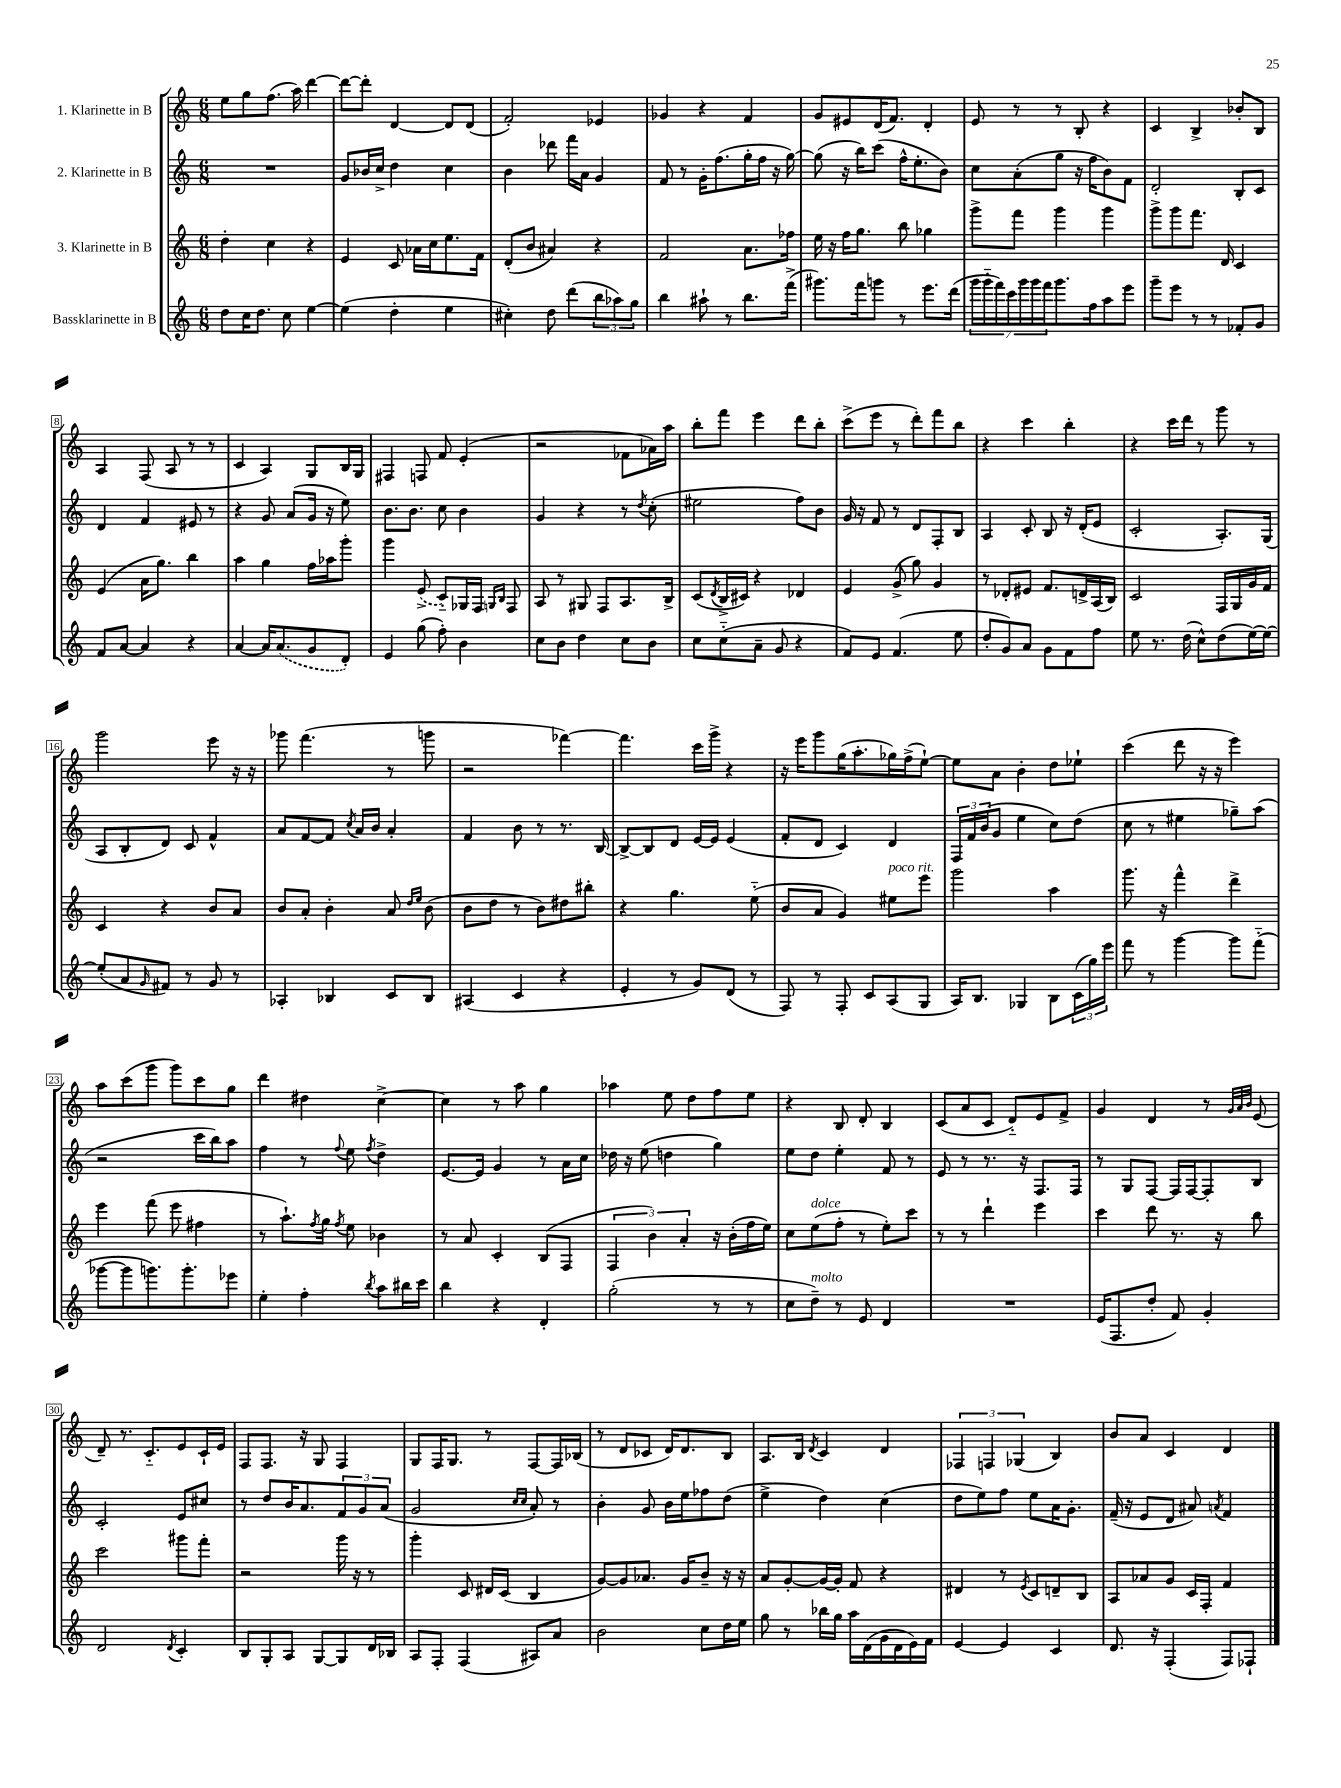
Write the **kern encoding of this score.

**kern	**kern	**kern	**kern
*staff4	*staff3	*staff2	*staff1
*clefG2	*clefG2	*clefG2	*clefG2
*k[]	*k[]	*k[]	*k[]
*M6/8	*M6/8	*M6/8	*M6/8
8dd\L	4dd'\	2.r	8ee\L
16cc\K	.	.	8gg\
8.dd\J	.	.	.
.	4cc\	.	(8.ff\J
8cc\	.	.	.
.	.	.	16aa\)
[4ee\	4r	.	[4ddd\
=	=	=	=
(4ee\]	4e/	8g/L	8ddd\_L
.	.	16b-/L	8ddd'\]J
.	.	16cc^/JJ	.
4dd'\	8c/	4dd\	[4d/
.	16a-\LL	.	.
.	16cc\J	.	.
4ee\	8.ee\	4cc\	8d/]L
.	.	.	(8d/J
.	16f\Jk	.	.
=	=	=	=
4cc#'\)	(8d'/L	4b\	2f'/)
.	8b/J	.	.
8dd\	4a#/)	8ddd-\	.
(8ddd\L	.	16fff\LL	.
.	.	16a\JJ	.
12bb\	4r	4g/	4e-/
12aa-\)	.	.	.
12gg\J	.	.	.
=	=	=	=
4bb\	2f/	8f/	4g-/
.	.	8r	.
8aa#`\	.	16g'\LK	4r
.	.	(8.ff\	.
8r	.	.	.
8.bb\L	8.a\L	16gg'\L	4f/
.	.	16ff\JJ	.
.	.	16r	.
(16fff^\Jk	16ff-\Jk	[16gg\)	.
=	=	=	=
8.ggg#\L)	16ee\	(8gg\]	8g/L
.	16r	.	.
.	16ff\LK	16r	8e#/
16fff\k	8.gg\J	16bb\LK)	.
8ggg\J	.	(8ccc\J	(16d/K
.	.	.	8.f/J)
8r	8bb\	16ff^^\LK	.
.	.	8.ee'\	.
8.eee\L	4gg-\	.	4d'/
.	.	8b\J)	.
(16ddd\Jk	.	.	.
=	=	=	=
28ggg\LL	8ggg^\L	8cc\L	8e/
28ggg'~\	.	.	.
28fff\)	.	.	.
28ccc\	.	.	.
.	8fff\J	(8a'\	8r
28ggg\	.	.	.
28ggg\	.	.	.
28fff\J	.	.	.
8.ggg\	4ggg\	8gg\J	8r
.	.	16r	8B'/
16ff\k	.	16ff\LK	.
8aa\	4ggg\	8b\)	4r
8eee\J	.	8f\J	.
=	=	=	=
8ggg~\L	8ggg^\L	2d'/	4c/
8eee\J	8ggg\	.	.
8r	8.fff\J	.	4B^/
8r	.	.	.
.	16d/	.	.
8f-'/L	4c/	8B'/L	8b-'/L
8g/J	.	8c/J	8B/J
=	=	=	=
8f/L	(4e/	4d/	4A/
[8a/J	.	.	.
4a/]	16a\LK	4f/	(8F/
.	8.gg\J)	.	.
.	.	.	8A/
4r	4bb\	8e#/	8r
.	.	8r	8r
=	=	=	=
[4a/	4aa\	4r	4c/
16a/]LK	4gg\	8g/	4A/)
(8.a/	.	.	.
.	.	(8a/L	.
8g/	16ff\LL	16g/Jk	8G/L
.	16aa-\J	16r	.
8d'/J)	8ggg'\J	8ee\)	16B/L
.	.	.	16G/JJ
=	=	=	=
4e/	4ggg\	8.b\L	4F#/
.	.	8.b\J	.
(8gg\	(8e^/	.	8F/
8ff'\)	8c'~/L)	8cc\	8f/
4b\	16G-/L	4b\	(4e'/
.	16F/JJ	.	.
.	16qqG/LL	.	.
.	16qqB/JJ	.	.
.	8F/	.	.
=	=	=	=
8cc\L	8A/	4g/	2r
8b\J	8r	.	.
4dd\	8G#/	4r	.
.	8F/L	.	.
8cc\L	8.A/	8r	8f-\L
.	.	8qdd/	.
8b\J	.	(8cc'\	16a-\L)
.	16B^/Jk	.	16aa\JJ
=	=	=	=
8cc\L	(8c/L	2ee#\	8bb'\L
.	8qd/	.	.
(8cc'~\	16B^/L	.	8fff\J
.	16c#/JJ)	.	.
8a~\J	4r	.	4eee\
8g/	.	.	.
4r	4d-/	8ff\L)	8ddd\L
.	.	8b\J	8bb'\J
=	=	=	=
8f/L)	4e/	16g/	(8ccc^\L
.	.	16r	.
8e/J	.	8f/	8eee\J
(4.f/	(8g^/	8r	8r
.	8gg\)	8d/L	8ddd'\L)
.	4g/	8F'/	8fff\
8ee\	.	8B/J	8bb\J
=	=	=	=
8dd'/L	8r	4A/	4r
8g/)	8d-'/L	.	.
8a/J	8e#/J	8c'/	4ccc\
8g\L	8.f/L	8B/	.
8f\	.	16r	4bb'\
.	16d^/L	(16d'/LK	.
8ff\J	(16A/	8e/J	.
.	16B/JJ)	.	.
=	=	=	=
8ee\	2c/	2c'/	4r
8.r	.	.	.
.	.	.	16ccc\LL
(16dd\	.	.	16ddd\JJ
8cc^^\L)	.	.	8r
(8dd\	16F/LL	8.A'/L)	8ggg\
.	16G/	.	.
[16ee\L)	16g/	.	8r
16ee\_JJ	16f/JJ	(16G/Jk	.
=	=	=	=
(8ee'/]L	4c/	8A/L	2ggg\
8a/	.	8B'/	.
16qqg/	.	.	.
8f#/J)	4r	8d/J)	.
8r	.	8c/	.
8g/	8b/L	4f^^/	8eee\
8r	8a/J	.	16r
.	.	.	16r
=	=	=	=
4A-'/	8b/L	8a/L	8ggg-\
.	8a'/J	[8f/	(4.fff\
4B-/	4b'\	8f/]J	.
.	.	8qcc/	.
.	.	16a/LL	.
.	.	16b/JJ	.
8c/L	8a/	4a'/	8r
.	16qqdd/LL	.	.
.	16qqee/JJ	.	.
8B-/J	(8b\	.	8ggg\
=	=	=	=
(4A#/	8b\L	4f/	2r
.	8dd\J	.	.
4c/	8r	8b\	.
.	8b\L)	8r	.
4r	8dd#\	8.r	[4fff-\)
.	8bb#'\J	.	.
.	.	[16B/	.
=	=	=	=
4e'/	4r	8B^/_L	4.fff-\]
.	.	8B/]	.
8r	4.gg\	8d/J	.
8g/L)	.	[16e/LL	16ccc\LL
.	.	16e/]JJ	16ggg^\JJ
(8d/J	.	(4e/	4r
8r	(8ee'~\	.	.
=	=	=	=
8F/)	8b/L	8f'/L	16r
.	.	.	16eee\LK
8r	8a/J	8d/J	8ggg\
8F'/	4g/)	4c/)	(16gg\K
.	.	.	8.aa'\
8c/L	.	.	.
(8A/	8ee#\L	4d/	16gg-\L)
.	.	.	(16ff^\J
8G/J	8eee\J	.	[8ee`\J)
=	=	=	=
16A/LK)	2ggg\	24F/LL	8ee\]L
.	.	24f/	.
8.B/J	.	.	.
.	.	(24b/J	.
.	.	8g/J	8a\J
4G-/	.	4ee\	4b'\
8B\L	4aa\	8cc\L)	8dd\L
(24c\L	.	(8dd\J	8ee-`\J
24gg\)	.	.	.
24eee\JJ	.	.	.
=	=	=	=
8fff\	8.ggg\	8cc\	(4ccc\
8r	.	8r	.
.	16r	.	.
[4ggg\	4fff^^\	4ee#\	8ddd\
.	.	.	16r
.	.	.	16r
8ggg\]L	4ddd^\	8gg-~\L)	4eee\)
(8fff'~\J	.	(8aa\J	.
=	=	=	=
[8ggg-\L	4eee\	2r	8aa\L
8ggg-\]	.	.	(8ccc\
8.ggg\)	(8fff\	.	8ggg\J
.	8eee\	.	8ggg\L)
8.ggg'\	.	.	.
.	4ff#\	16ccc\LL	8ccc\
.	.	16bb\J)	.
8eee-\J	.	8aa\J	8gg\J
=	=	=	=
4ee'\	8r	4ff\	4ddd\
.	8.aa`\L)	.	.
4ff'\	.	8r	4dd#\
.	8qff/	.	.
.	16gg\Jk	.	.
.	8qff/	8qqff/	.
.	8ee\	8ee\	.
8qbb/	.	8qff/	.
8aa\L	4b-\	4dd^\	[4cc^\
16bb#\L	.	.	.
16ccc\JJ	.	.	.
=	=	=	=
4bb\	8r	[8.e/L	4cc\]
.	8a/	.	.
.	.	16e/]Jk	.
4r	4c'/	4g/	8r
.	.	.	8aa\
4d'/	(8B/L	8r	4gg\
.	8F/J	16a\LL	.
.	.	16cc\JJ	.
=	=	=	=
(2gg'\	6F/	16dd-\	4aa-\
.	.	16r	.
.	.	(8ee\	.
.	6b\)	.	.
.	.	4dd\	8ee\
.	6a'/	.	.
.	.	.	8dd\L
8r	16r	4gg\)	8ff\
.	(16b'\LL	.	.
8r	16ff\	.	8ee\J
.	16ee\JJ)	.	.
=	=	=	=
8cc\L	8cc\L	8ee\L	4r
8dd~\J)	(8ee\	8dd\J	.
8r	8ff'\J	4ee'\	8B/
8e/	8r	.	8d'/
4d/	8ee'\L)	8f/	4B/
.	8ccc\J	8r	.
=	=	=	=
2.r	8r	8e/	(8c/L
.	8r	8r	8a/
.	4ddd`\	8.r	8c/J
.	.	.	8d'~/L)
.	.	16r	.
.	4eee\	8.F/L	8e/
.	.	.	8f^/J
.	.	16F/Jk	.
=	=	=	=
(16e/LK	4ccc\	8r	4g/
8.F/	.	.	.
.	.	8G/L	.
8dd'/J	8ddd\	[8F/J	4d/
8f/)	8.r	16F/]LL	.
.	.	[16F/J	.
4g'/	.	8F'/]	8r
.	16r	.	.
.	.	.	32qqg/LLL
.	.	.	32qqa/
.	.	.	32qqb/JJJ
.	8bb\	8B/J	(8e/
=	=	=	=
2d/	2ccc\	2c'/	8d~/)
.	.	.	8.r
.	.	.	8.c'~/L
8qd/	.	.	.
4c'/	8ggg#\L	8e/L	8e/
.	8fff'\J	8cc#/J	16c`/L
.	.	.	16e/JJ
=	=	=	=
8B/L	2r	8r	8F/L
8G'/	.	8dd/L	8.F/J
8A/J	.	16b/K	.
.	.	8.a/	16r
[8G/L	.	.	8G/
8G/]	16ggg\	12f/	4F/
.	16r	.	.
.	.	12g/	.
16d/L	8r	.	.
.	.	(12a/J	.
16B-/JJ	.	.	.
=	=	=	=
8A/L	4ggg'\	2g/	8G/L
8F'/J	.	.	16F/K
.	.	.	8.G/J
(4F/	8c/	.	.
.	16d#/LL	.	8r
.	(16c/JJ	.	.
.	.	16qqcc/LL	.
.	.	16qqcc/JJ	.
8A#/L)	4B/	8a'/)	[8F/L
8a/J	.	8r	16F/]L
.	.	.	(16B-/JJ
=	=	=	=
2b\	[8g/L)	4b'\	8r
.	8g/]	.	8d/L
.	8.a-/J	8g/	8c-/J
.	.	16b\LL	16d/LK)
.	16g/LK	16ee\J	8.d/
8cc\L	8b~/J	8ff-\	.
16dd\L	16r	(8dd\J	8B/J
16ee\JJ	16r	.	.
=	=	=	=
8gg\	8a/L	4ee^\	8.A/L
8r	[8g'/	.	.
.	.	.	16B/Jk
.	.	.	8qd/
16bb-\LL	16g/_L	4dd\)	4c/
16gg\JJ	16g'/]JJ	.	.
16aa\LL	8f/	.	.
(16d\	.	.	.
16g\	4r	(4cc\	4d/
16d\	.	.	.
16e\)	.	.	.
16f\JJ	.	.	.
=	=	=	=
[4e/	4d#/	8dd\L	6F-/
.	.	8ee\)	.
.	.	.	6F/
4e/]	8r	8ff\J	.
.	.	.	(6G-/
.	8qe/	.	.
.	8c/L	8ee\L	.
4c/	8d~/	16a\K	4B/)
.	.	8.g'\J	.
.	8B/J	.	.
=	=	=	=
8.d/	8A/L	(16f~/	8b/L
.	.	16r	.
.	8a-/	8e/L	8a/J
16r	.	.	.
(4F'/	8g/J	8d/J	4c/
.	16c/LL	8a#/)	.
.	16F'/JJ	.	.
.	.	8qa/	.
8F/L)	4f/	4f/	4d/
8F-`/J	.	.	.
==	==	==	==
*-	*-	*-	*-
